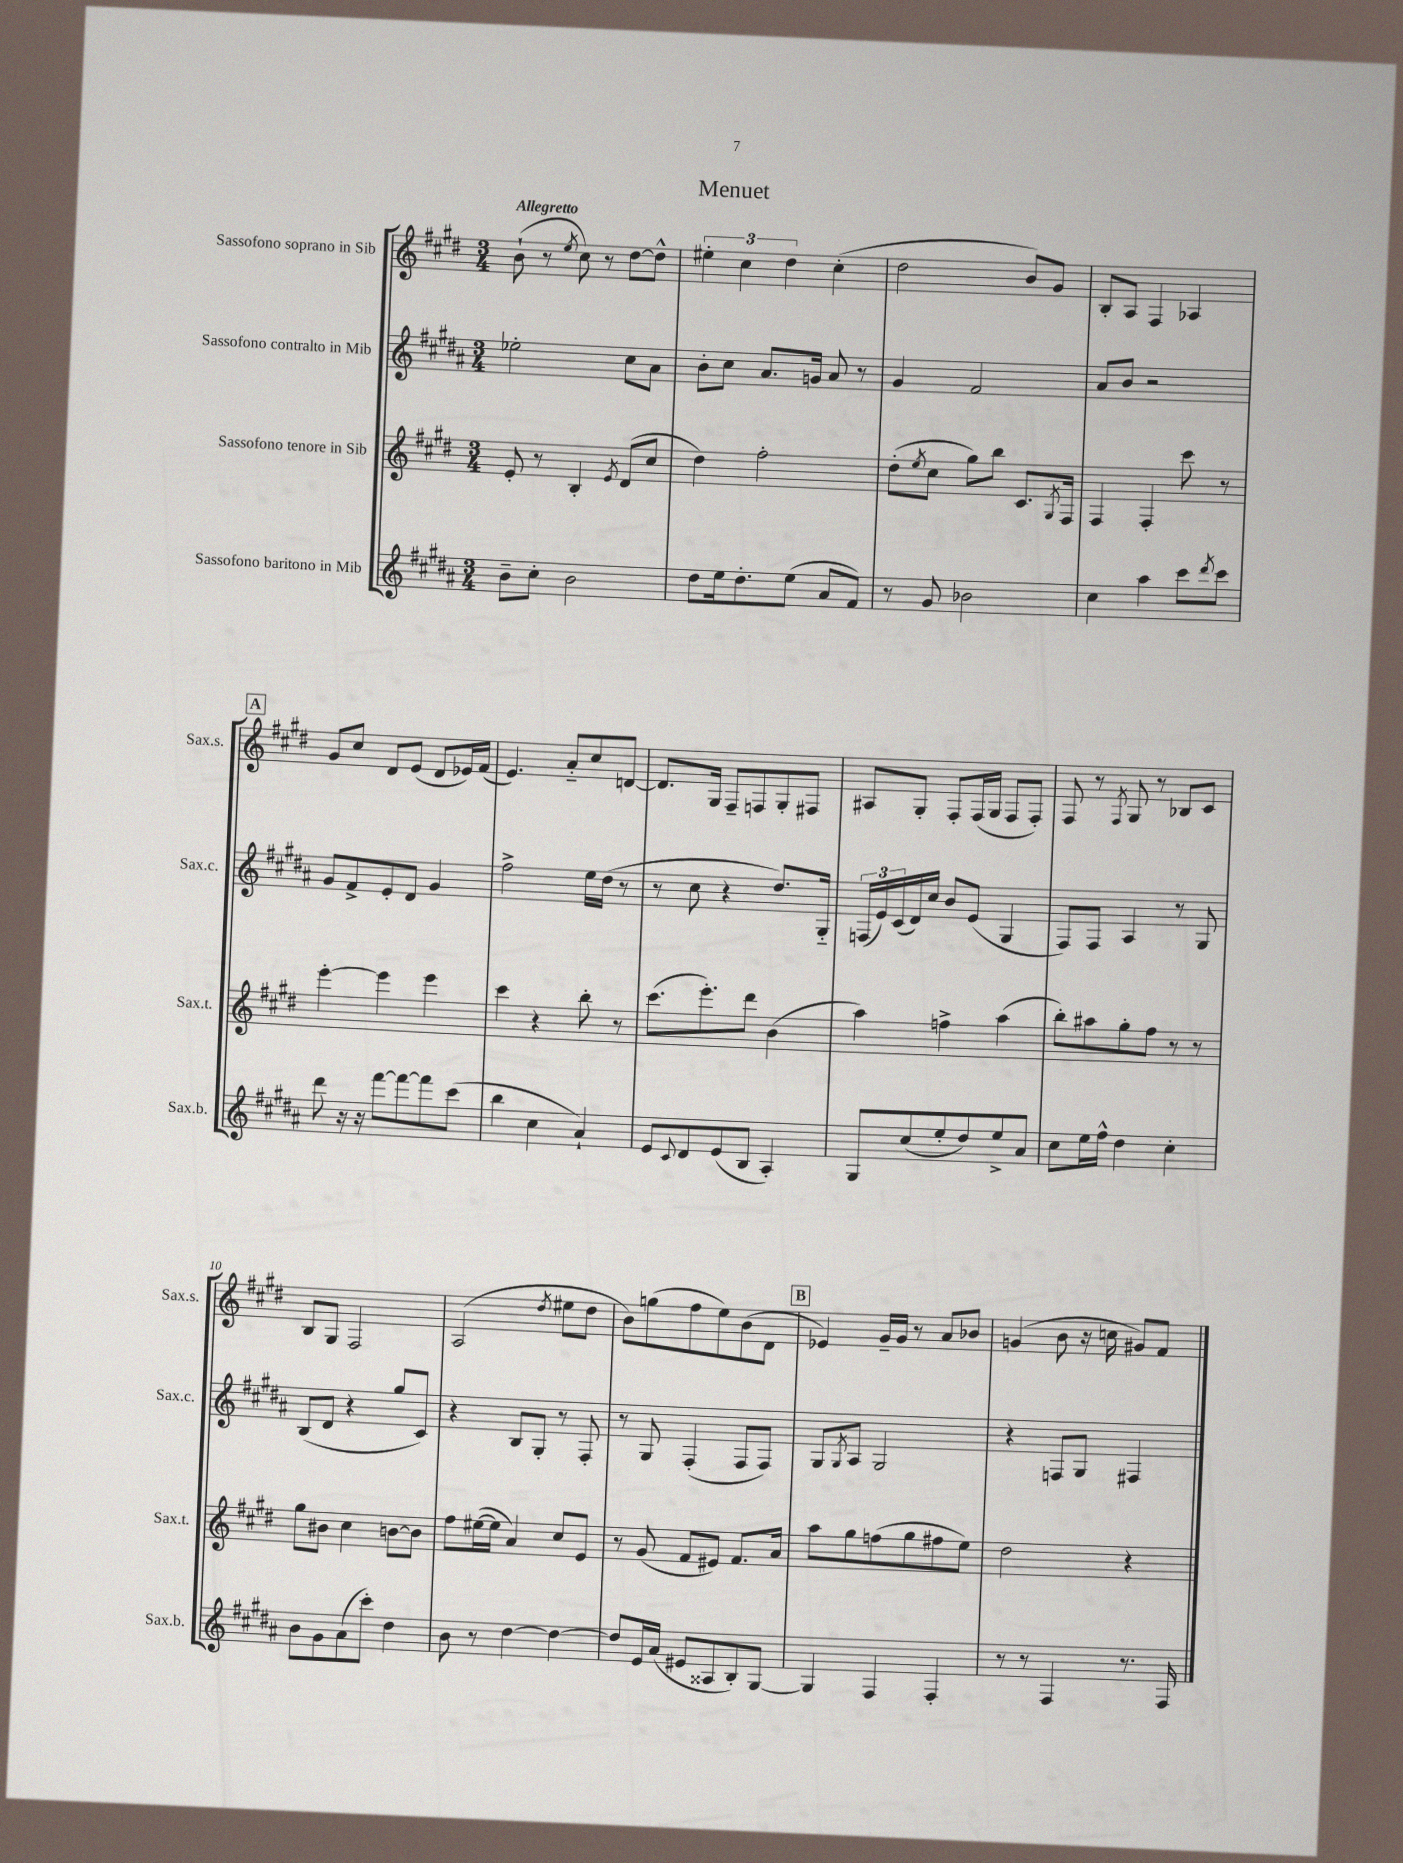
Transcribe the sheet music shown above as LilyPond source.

\header { title = "Menuet" }
<<
\new StaffGroup <<
\new Staff = "s0" \with { instrumentName = "Sassofono soprano in Sib" shortInstrumentName = "Sax.s." } {
    \clef treble \key e \major \numericTimeSignature \time 3/4 \tempo "Allegretto"
    b'8-!( r8 \acciaccatura { e''8 } cis''8) r8 dis''8~ dis''8-^ |
    \tuplet 3/2 { eis''4-. cis''4 dis''4 } cis''4-.( |
    dis''2 b'8) gis'8 |
    b8-. a8 fis4 aes4 |
    \mark \markup { \box "A" } gis'8 cis''8 dis'8 e'8( dis'8 ees'16) fis'16( |
    e'4.) a'8-_ cis''8 d'8~ |
    d'8. gis16 fis8-- f8 gis8-. fis8 |
    ais8 gis8-. fis8-. fis16( gis16 fis8 fis8-.) |
    fis8 r8 \acciaccatura { fis8 } gis8 r8 bes8 cis'8 |
    b8 gis8 fis2 |
    a2( \acciaccatura { dis''8 } eis''8 dis''8 |
    b'8) g''8( fis''8 e''8) b'8( dis'8 |
    \mark \markup { \box "B" } ees'4) gis'16-- gis'16 r8 a'8 bes'8 |
    g'4( b'8 r16 c''16 gis'8) fis'8 \bar "|." |
}
\new Staff = "s1" \with { instrumentName = "Sassofono contralto in Mib" shortInstrumentName = "Sax.c." } {
    \clef treble \key b \major \numericTimeSignature \time 3/4
    ees''2-. cis''8 ais'8 |
    b'8-. cis''8 ais'8. g'16 ais'8 r8 |
    gis'4 fis'2 |
    ais'8 b'8 r2 |
    \mark \markup { \box "A" } gis'8 fis'8-> e'8-. dis'8 gis'4 |
    fis''2-> e''16 dis''16( r8 |
    r8 cis''8 r4 dis''8.) gis16-_ |
    \tuplet 3/2 { f16( e'16) cis'16( } dis'16) cis''16 b'8 e'8( gis4 |
    fis8) fis8 ais4 r8 gis8 |
    b8( dis'8 r4 gis''8 cis'8) |
    r4 b8 gis8-. r8 fis8-. |
    r8 gis8 fis4-.( fis8 fis8) |
    \mark \markup { \box "B" } gis8 \acciaccatura { gis8 } ais8 gis2 |
    r4 f8 gis8 fis4 \bar "|." |
}
\new Staff = "s2" \with { instrumentName = "Sassofono tenore in Sib" shortInstrumentName = "Sax.t." } {
    \clef treble \key e \major \numericTimeSignature \time 3/4
    e'8-. r8 b4-. \acciaccatura { e'8 } dis'8( cis''8 |
    dis''4) fis''2-. |
    dis''8-.( \acciaccatura { e''8 } cis''8 gis''8) b''8 cis'8. \acciaccatura { gis8 } fis16 |
    fis4 fis4-. cis'''8 r8 |
    \mark \markup { \box "A" } e'''4~-. e'''4 e'''4 |
    cis'''4 r4 b''8-. r8 |
    cis'''8.( e'''8.-.) dis'''8 b'4( |
    a''4) f''4-> a''4( |
    b''8-.) ais''8 gis''8-. fis''8 r8 r8 |
    gis''8 bis'8 cis''4 b'8~ b'8 |
    fis''8 eis''16~( eis''16 a'4) cis''8 e'8 |
    r8 gis'8( fis'8 eis'8) fis'8. a'16 |
    \mark \markup { \box "B" } a''8 gis''8 f''8( gis''8 fis''8 e''8) |
    dis''2 r4 \bar "|." |
}
\new Staff = "s3" \with { instrumentName = "Sassofono baritono in Mib" shortInstrumentName = "Sax.b." } {
    \clef treble \key b \major \numericTimeSignature \time 3/4
    b'8-- cis''8-. b'2 |
    dis''8 e''16 dis''8.-. e''8( ais'8 fis'8) |
    r8 gis'8 bes'2 |
    cis''4 ais''4 cis'''8 \acciaccatura { dis'''8 } cis'''8 |
    \mark \markup { \box "A" } dis'''8 r16 r16 fis'''8~ fis'''8~ fis'''8 cis'''8( |
    b''4 cis''4 ais'4-!) |
    e'8 \appoggiatura { cis'8 } dis'8 e'8( b8 ais4-.) |
    gis8 cis''8( e''8-. dis''8) e''8-> ais'8 |
    cis''8 e''16 fis''16-^ dis''4 cis''4-. |
    b'8 gis'8 ais'8( cis'''8-.) dis''4 |
    b'8 r8 dis''4~ dis''4~ |
    dis''8 e'16 ais'16( eis'8 aisis8 b8-.) gis8~ |
    \mark \markup { \box "B" } gis4 fis4 fis4-. |
    r8 r8 fis4 r8. fis16 \bar "|." |
}
>>
>>
